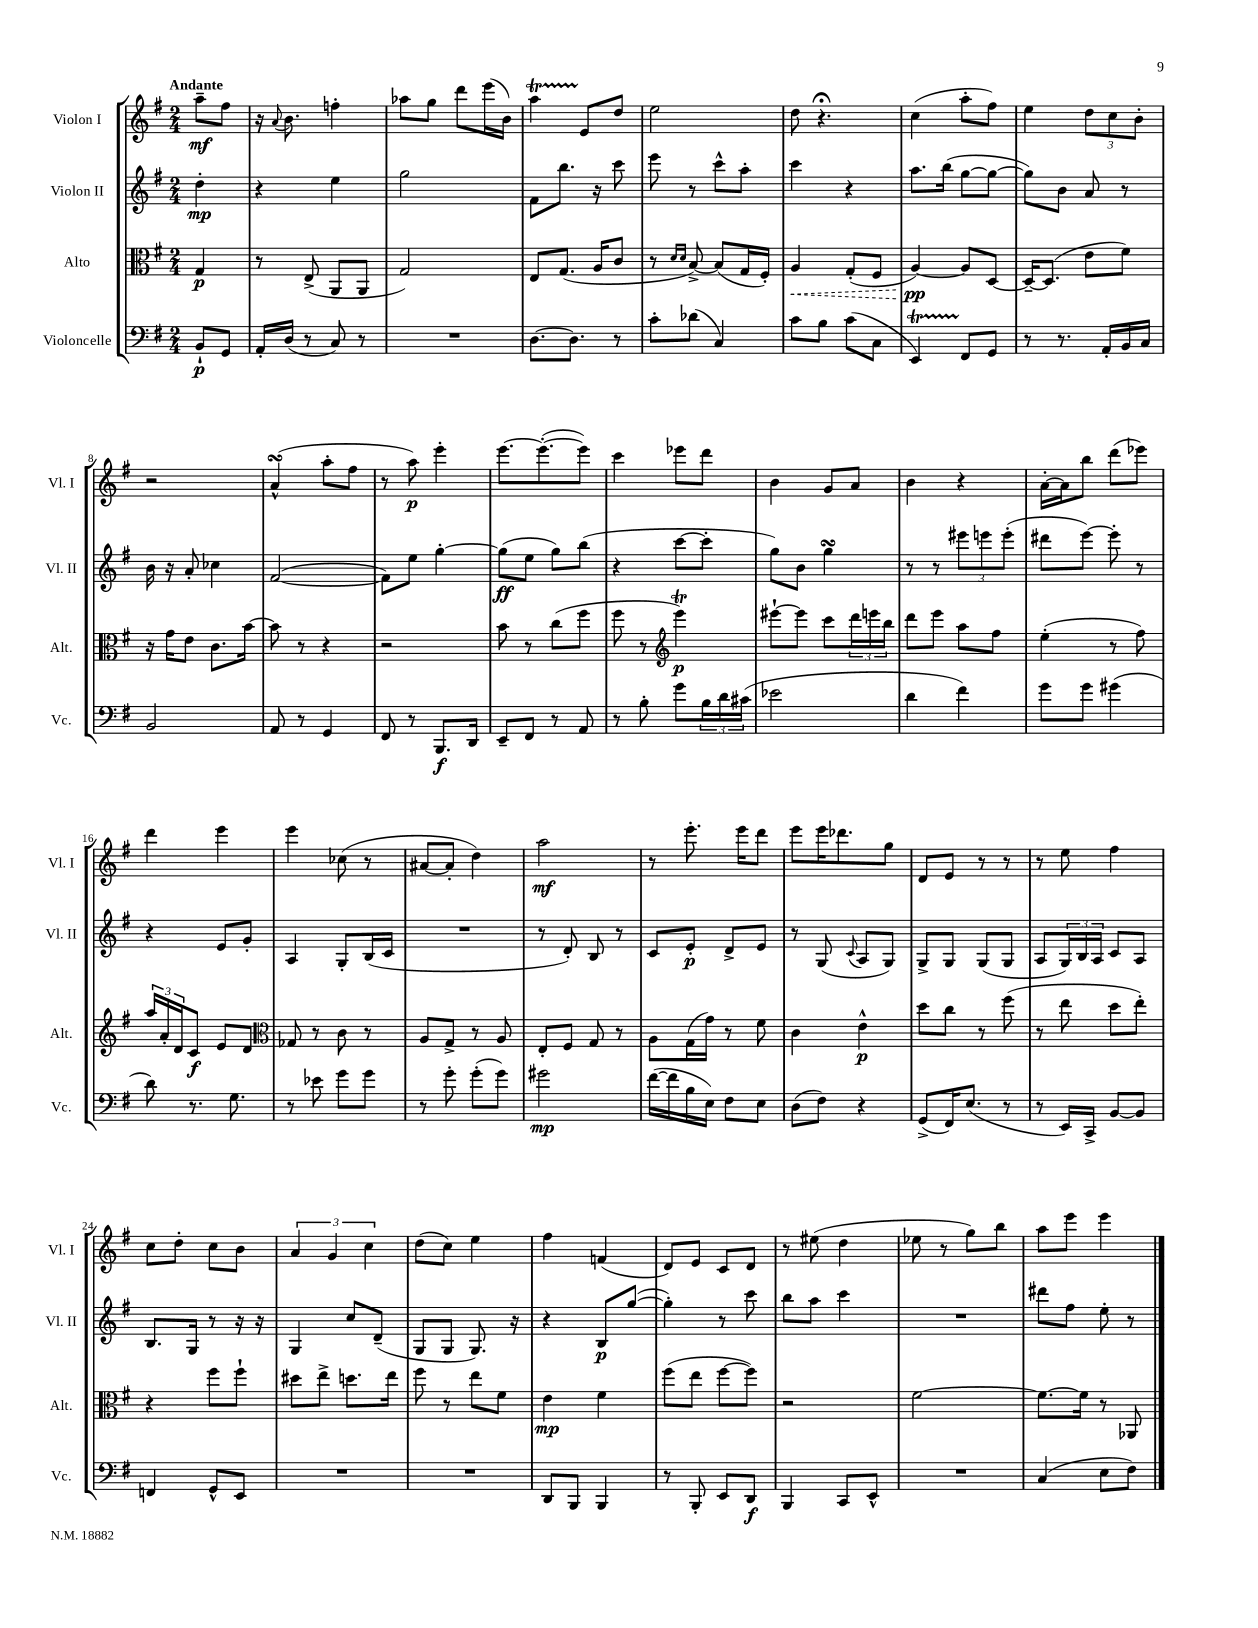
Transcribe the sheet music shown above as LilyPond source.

<<
\new StaffGroup <<
\new Staff = "s0" \with { instrumentName = "Violon I" shortInstrumentName = "Vl. I" } {
    \clef treble \key g \major \numericTimeSignature \time 2/4 \partial 4 \tempo "Andante"
    a''8--\mf fis''8 |
    r16 \appoggiatura { a'8 } b'8. f''4-. |
    aes''8 g''8 d'''8 e'''16( b'16) |
    a''4\startTrillSpan e'8\stopTrillSpan d''8 |
    e''2 |
    d''8 r4.\fermata |
    c''4( a''8-. fis''8) |
    e''4 \tuplet 3/2 { d''8 c''8 b'8-. } |
    r2 |
    a'4-^\turn( a''8-. fis''8 |
    r8 a''8\p) e'''4-. |
    e'''8.~ e'''8.~-.( e'''8) |
    c'''4 ees'''8 d'''8 |
    b'4 g'8 a'8 |
    b'4 r4 |
    a'16~-. a'16 b''8 d'''8( ees'''8) |
    d'''4 e'''4 |
    e'''4 ces''8( r8 |
    ais'8~ ais'8-. d''4) |
    a''2\mf |
    r8 e'''8.-. e'''16 d'''8 |
    e'''8 e'''16 des'''8. g''8 |
    d'8 e'8 r8 r8 |
    r8 e''8 fis''4 |
    c''8 d''8-. c''8 b'8 |
    \tuplet 3/2 { a'4 g'4 c''4 } |
    d''8( c''8) e''4 |
    fis''4 f'4( |
    d'8) e'8 c'8 d'8 |
    r8 eis''8( d''4 |
    ees''8 r8 g''8) b''8 |
    a''8 e'''8 e'''4 \bar "|." |
}
\new Staff = "s1" \with { instrumentName = "Violon II" shortInstrumentName = "Vl. II" } {
    \clef treble \key g \major \numericTimeSignature \time 2/4 \partial 4
    d''4-.\mp |
    r4 e''4 |
    g''2 |
    fis'8 b''8. r16 c'''8 |
    e'''8 r8 c'''8-^ a''8-. |
    c'''4 r4 |
    a''8. b''16( g''8~ g''8~ |
    g''8) b'8 a'8 r8 |
    b'16 r16 a'8-. ces''4 |
    fis'2~( |
    fis'8) e''8 g''4~-. |
    g''8\ff( e''8 g''8) b''8( |
    r4 c'''8~ c'''8-. |
    g''8) b'8 g''4\turn |
    r8 r8 \tuplet 3/2 { eis'''8 e'''8 e'''8-.( } |
    dis'''8 e'''8~) e'''8-. r8 |
    r4 e'8 g'8-. |
    a4 g8-. b16( c'16 |
    R2 |
    r8 d'8-.) b8 r8 |
    c'8 e'8-.\p d'8-> e'8 |
    r8 g8( \appoggiatura { c'8 } a8 g8) |
    g8-> g8 g8( g8 |
    a8 \tuplet 3/2 { g16) b16 a16 } c'8 a8 |
    b8. g16 r8 r16 r16 |
    g4 c''8 d'8--( |
    g8 g8 g8.) r16 |
    r4 b8\p g''8~( |
    g''4-.) r8 c'''8 |
    b''8 a''8 c'''4 |
    R2 |
    dis'''8 fis''8 e''8-. r8 \bar "|." |
}
\new Staff = "s2" \with { instrumentName = "Alto" shortInstrumentName = "Alt." } {
    \clef alto \key g \major \numericTimeSignature \time 2/4 \partial 4
    g4\p |
    r8 e8->( a,8 a,8 |
    g2) |
    e8 g8.( a16 c'8 |
    r8 \grace { d'16 d'16 } b8~->) b8( g16 fis16-.) |
    \once \override Hairpin.style = #'dashed-line a4\< g8-.( fis8 |
    a4~\pp\!) a8 d8~ |
    d16~-- d8.( e'8 fis'8) |
    r16 g'16 e'8 c'8. b'16~ |
    b'8 r8 r4 |
    r2 |
    b'8 r8 c''8( fis''8 |
    fis''8 r8 \clef treble e'''4\trill\p) |
    eis'''8~-! eis'''8 c'''8 \tuplet 3/2 { d'''16 e'''16 b''16 } |
    d'''8 e'''8 a''8 fis''8 |
    e''4-.( r8 fis''8) |
    \tuplet 3/2 { a''16 a'16-. d'16 } c'8\f e'8 d'8 |
    \clef alto ges8 r8 c'8 r8 |
    a8 g8-> r8 a8 |
    e8-. fis8 g8 r8 |
    a8 g16( g'16) r8 fis'8 |
    c'4 e'4-^\p |
    d''8 c''8 r8 fis''8( |
    r8 e''8 d''8 e''8-.) |
    r4 fis''8 fis''8-! |
    dis''8 e''8-> d''8. e''16 |
    fis''8 r8 e''8 fis'8 |
    e'4\mp fis'4 |
    fis''8( e''8 fis''8~ fis''8) |
    r2 |
    fis'2~ |
    fis'8.~ fis'16 r8 aes,8 \bar "|." |
}
\new Staff = "s3" \with { instrumentName = "Violoncelle" shortInstrumentName = "Vc." } {
    \clef bass \key g \major \numericTimeSignature \time 2/4 \partial 4
    b,8-!\p g,8 |
    a,16-. d16( r8 c8) r8 |
    R2 |
    d8.~ d8. r8 |
    c'8-. des'8( c4) |
    c'8 b8 c'8( c8 |
    e,4\startTrillSpan) fis,8\stopTrillSpan g,8 |
    r8 r8. a,16-. b,16 c16 |
    b,2 |
    a,8 r8 g,4 |
    fis,8 r8 b,,8.\f d,16 |
    e,8-- fis,8 r8 a,8 |
    r8 b8-. g'8 \tuplet 3/2 { b16 d'16 cis'16( } |
    ees'2 |
    d'4 fis'4) |
    g'8 g'8 gis'4( |
    d'8) r8. g8. |
    r8 ees'8 g'8 g'8 |
    r8 g'8-. g'8-.( g'8) |
    gis'2\mp |
    fis'16~( fis'16 b16 e16) fis8 e8 |
    d8( fis8) r4 |
    g,8->( fis,16) e8.( r8 |
    r8 e,16) c,16-> b,8~ b,8 |
    f,4 g,8-^ e,8 |
    R2 |
    R2 |
    d,8 b,,8 b,,4 |
    r8 b,,8-. e,8 d,8\f |
    b,,4 c,8 e,8-^ |
    R2 |
    c4( e8 fis8) \bar "|." |
}
>>
>>
